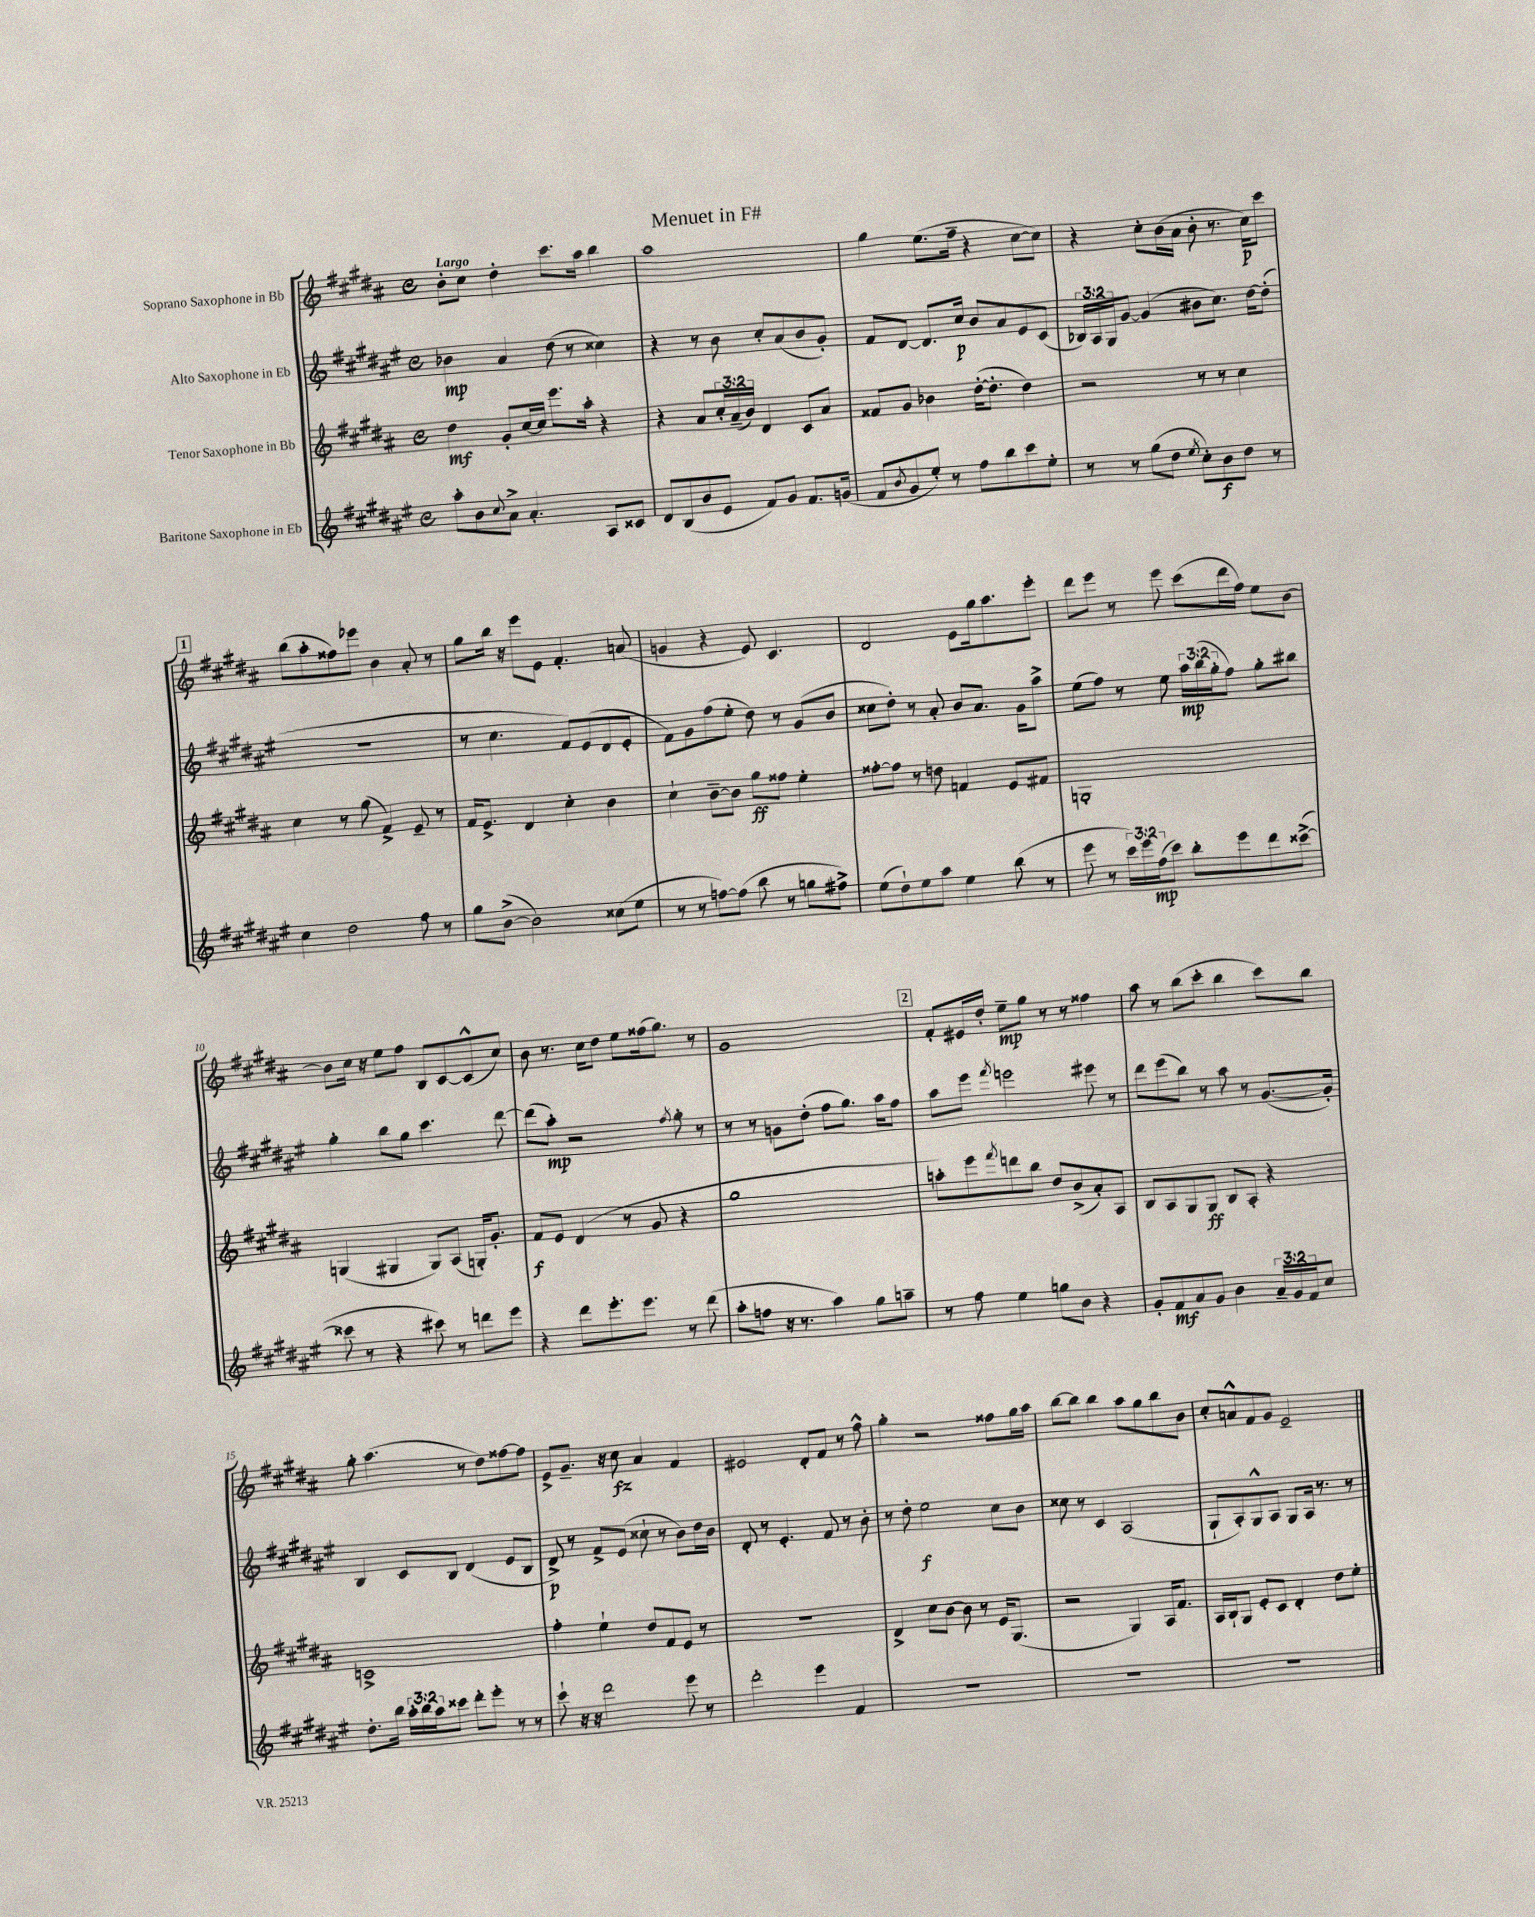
\header { title = "Menuet in F#" }
<<
\new StaffGroup <<
\new Staff = "s0" \with { instrumentName = "Soprano Saxophone in Bb" } {
    \clef treble \key b \major \defaultTimeSignature \time 4/4 \tempo "Largo"
    b'8-. cis''8 dis''4-. cis'''8. ais''16 b''4 |
    ais''1 |
    gis''4 e''8.( fis''16-- r4 cis''8~ cis''8) |
    r4 cis''8-. b'16( ais'16 b'8-. r8. cis''16\p) cis'''8 |
    \mark \markup { \box "1" } b''8( ais''8-. fisis''8) ees'''8 b'4 ais'8-. r8 |
    gis''8 b''16 r16 e'''8 e'8 fis'4.-. a'8( |
    g'4 r4 e'8) cis'4. |
    dis'2 e'8 gis''16 ais''8. e'''8-. |
    dis'''8 e'''8 r8 e'''8 cis'''8( dis'''16 fis''16) e''8 b'8~ |
    b'8 cis''16 r16 e''8 fis''8 b8 cis'8~ cis'8-^( cis''8) |
    b'8 r8. cis''16 dis''8 e''8 fisis''16( gis''8.) r8 |
    gis'1 |
    \mark \markup { \box "2" } fis'8-. eis'16 dis''16-. e''8--\mp gis''8 r8 r8 fisis''4 |
    ais''8 r8 b''8( cis'''8-. b''4 cis'''8) b''8 |
    gis''8-. ais''4.( r8 dis''8) fisis''8~ fisis''8 |
    e'8-> gis'8.-- r16 cis''8\fz ais'4 fis'4 |
    eis'2 dis'8-. fis'8 r8 fis''8-^ |
    gis''4-. r2 fisis''8 gis''16 ais''16 |
    b''8~ b''8 b''4 ais''8 gis''8 b''8 b'8 |
    cis''8-. a'8-^ fis'8 gis'8 e'2-- \bar "|." |
}
\new Staff = "s1" \with { instrumentName = "Alto Saxophone in Eb" } {
    \clef treble \key fis \major \defaultTimeSignature \time 4/4 \override Staff.TupletNumber.text = #tuplet-number::calc-fraction-text
    bes'4\mp ais'4 dis''8( r8 cisis''4) |
    r4 r8 b'8 cis''8-. ais'8( b'8 gis'8-.) |
    fis'8 dis'8~ dis'8. cis''16\p b'8 ais'8 eis'8 cis'8( |
    \tuplet 3/2 { bes16) ais16 gis16 } gis'8~ gis'4( bis'8 cis''8.) dis''16~ dis''8-.( |
    \mark \markup { \box "1" } R1 |
    r8 cis''4. fis'8) eis'8( dis'8 eis'8-. |
    fis'8) gis'8 fis''8( eis''8-. dis''8) r8 gis'8( b'8 |
    cisis''8 dis''8-.) r8 ais'8-. b'8 ais'8. gis'16 ais''8-> |
    eis''8( fis''8) r8 eis''8 \tuplet 3/2 { ais''16\mp b''16( gis''16-. } fis''8) gis''8-. bis''8 |
    gis''4-. b''8 gis''8 cis'''4. dis'''8~ |
    dis'''8( ais''8-.\mp) r2 \acciaccatura { fis''8 } gis''8-. r8 |
    r8 r8 g'8 dis''8-.( fis''8 gis''8.) ais''16 fis''8 |
    \mark \markup { \box "2" } ais''8 eis'''8 \acciaccatura { fis'''8 } e'''2 eis'''8 r8 |
    dis'''8 eis'''8( b''8) r8 ais''8 r8 gis'8.~( gis'16-.) |
    b4 cis'8 b8 dis'4( eis'8 b8 |
    dis'8->\p) r8 fis'8-> eis'8( cisis''8-! r8 b'8) dis''16 b'16 |
    dis'8-. r8 eis'4.-. fis'8 r8 b'8-. |
    r8 dis''8-. eis''2\f cis''8 b'8 |
    cisis''8 r8 cis'4 ais2( |
    gis8-! ais8-.) gis8-^ ais8 gis8 ais16 r8. r8 \bar "|." |
}
\new Staff = "s2" \with { instrumentName = "Tenor Saxophone in Bb" } {
    \clef treble \key b \major \defaultTimeSignature \time 4/4 \override Staff.TupletNumber.text = #tuplet-number::calc-fraction-text
    dis''4\mf gis'8-. cis''16~ cis''16 e'''8. ais''16-. r4 |
    r4 ais'8 \tuplet 3/2 { cis''16-. ais'16--( b'16) } dis'4 cis'8 ais'8 |
    fisis'8 gis'8 bes'4 dis''16~-.( dis''8.-. dis''4) |
    r2 r8 r8 cis''4 |
    \mark \markup { \box "1" } cis''4 r8 gis''8( fis'4->) e'8-- r8 |
    fis'16 e'8.-> dis'4 cis''4-. b'4 |
    cis''4-! b'8~-- b'8 gis''8\ff fisis''8 e''4-. |
    fisis''8~-. fisis''8 r8 d''8 f'4 e'8 fis'8 |
    g1-. |
    g4( gis4 gis8) ais8( g16-.) gis'8.-. |
    fis'8\f e'8 dis'4( r8 gis'8 r4 |
    gis''1 |
    \mark \markup { \box "2" } a''8-.) e'''8 \acciaccatura { fis'''8 } d'''8 b''8 dis''8 b'8->( ais'8-.) ais8 |
    b8 ais8 gis8 gis8\ff b8 ais8-. r4 |
    c'1-> |
    fis''4-. e''4-! dis''8 fis'8 e'8 r8 |
    r1 |
    dis'4-> cis''8 b'8~ b'8 r8 e'16 gis8.( |
    r2 gis4) ais16 fis'8. |
    ais16 b16-! gis8 e'8-. cis'8 dis'4-. dis''8 e''8-. \bar "|." |
}
\new Staff = "s3" \with { instrumentName = "Baritone Saxophone in Eb" } {
    \clef treble \key fis \major \defaultTimeSignature \time 4/4 \override Staff.TupletNumber.text = #tuplet-number::calc-fraction-text
    ais''8-. b'8 \appoggiatura { cis''8 } ais'8-> ais'4.-. ais8 cisis'8 |
    dis'8 b8( b'8 eis'8 fis'8) gis'8 fis'8. g'16( |
    fis'8 \acciaccatura { b'8 } gis'8 eis''8-.) r8 fis''8 b''8 cis'''8 eis''8-. |
    r8 r8 gis''8( dis''8 \acciaccatura { eis''8 } cis''8-.) b'8\f dis''8 r8 |
    \mark \markup { \box "1" } cis''4 dis''2 fis''8 r8 |
    gis''8 b'8~->( b'2) cisis''8( eis''8 |
    r8 r8 f''8~) f''8( b''8 r8 g''8 fis''8->) |
    eis''8( dis''8-!) eis''8 ais''8 eis''4 b''8( r8 |
    eis'''8 r8 \tuplet 3/2 { cis'''16) eis'''16 fis''16\mp( } cis'''8) b''8-. eis'''8 dis'''8 cisis'''8~->( |
    cisis'''8 r8 r4 cis'''8) r8 d'''8 eis'''8 |
    r4 dis'''8 eis'''8.-. eis'''8. r8 dis'''8( |
    ais''8-. f''8 r16 r8. ais''4) gis''8 a''8-- |
    \mark \markup { \box "2" } r8 fis''8 eis''4 g''8 b'8 r4 |
    gis'8-. fis'8\mf ais'8 gis'8 b'4 \tuplet 3/2 { ais'16-- gis'16 fis'16 } cis''8 |
    dis''8.-. b''16 \tuplet 3/2 { ais''16-. b''16 ais''16 } cisis'''8 dis'''8-. eis'''8-. r8 r8 |
    cis'''8-! r16 r16 dis'''2 eis'''8 r8 |
    dis'''2-. eis'''4 fis'4 |
    R1 |
    R1 |
    R1 \bar "|." |
}
>>
>>
